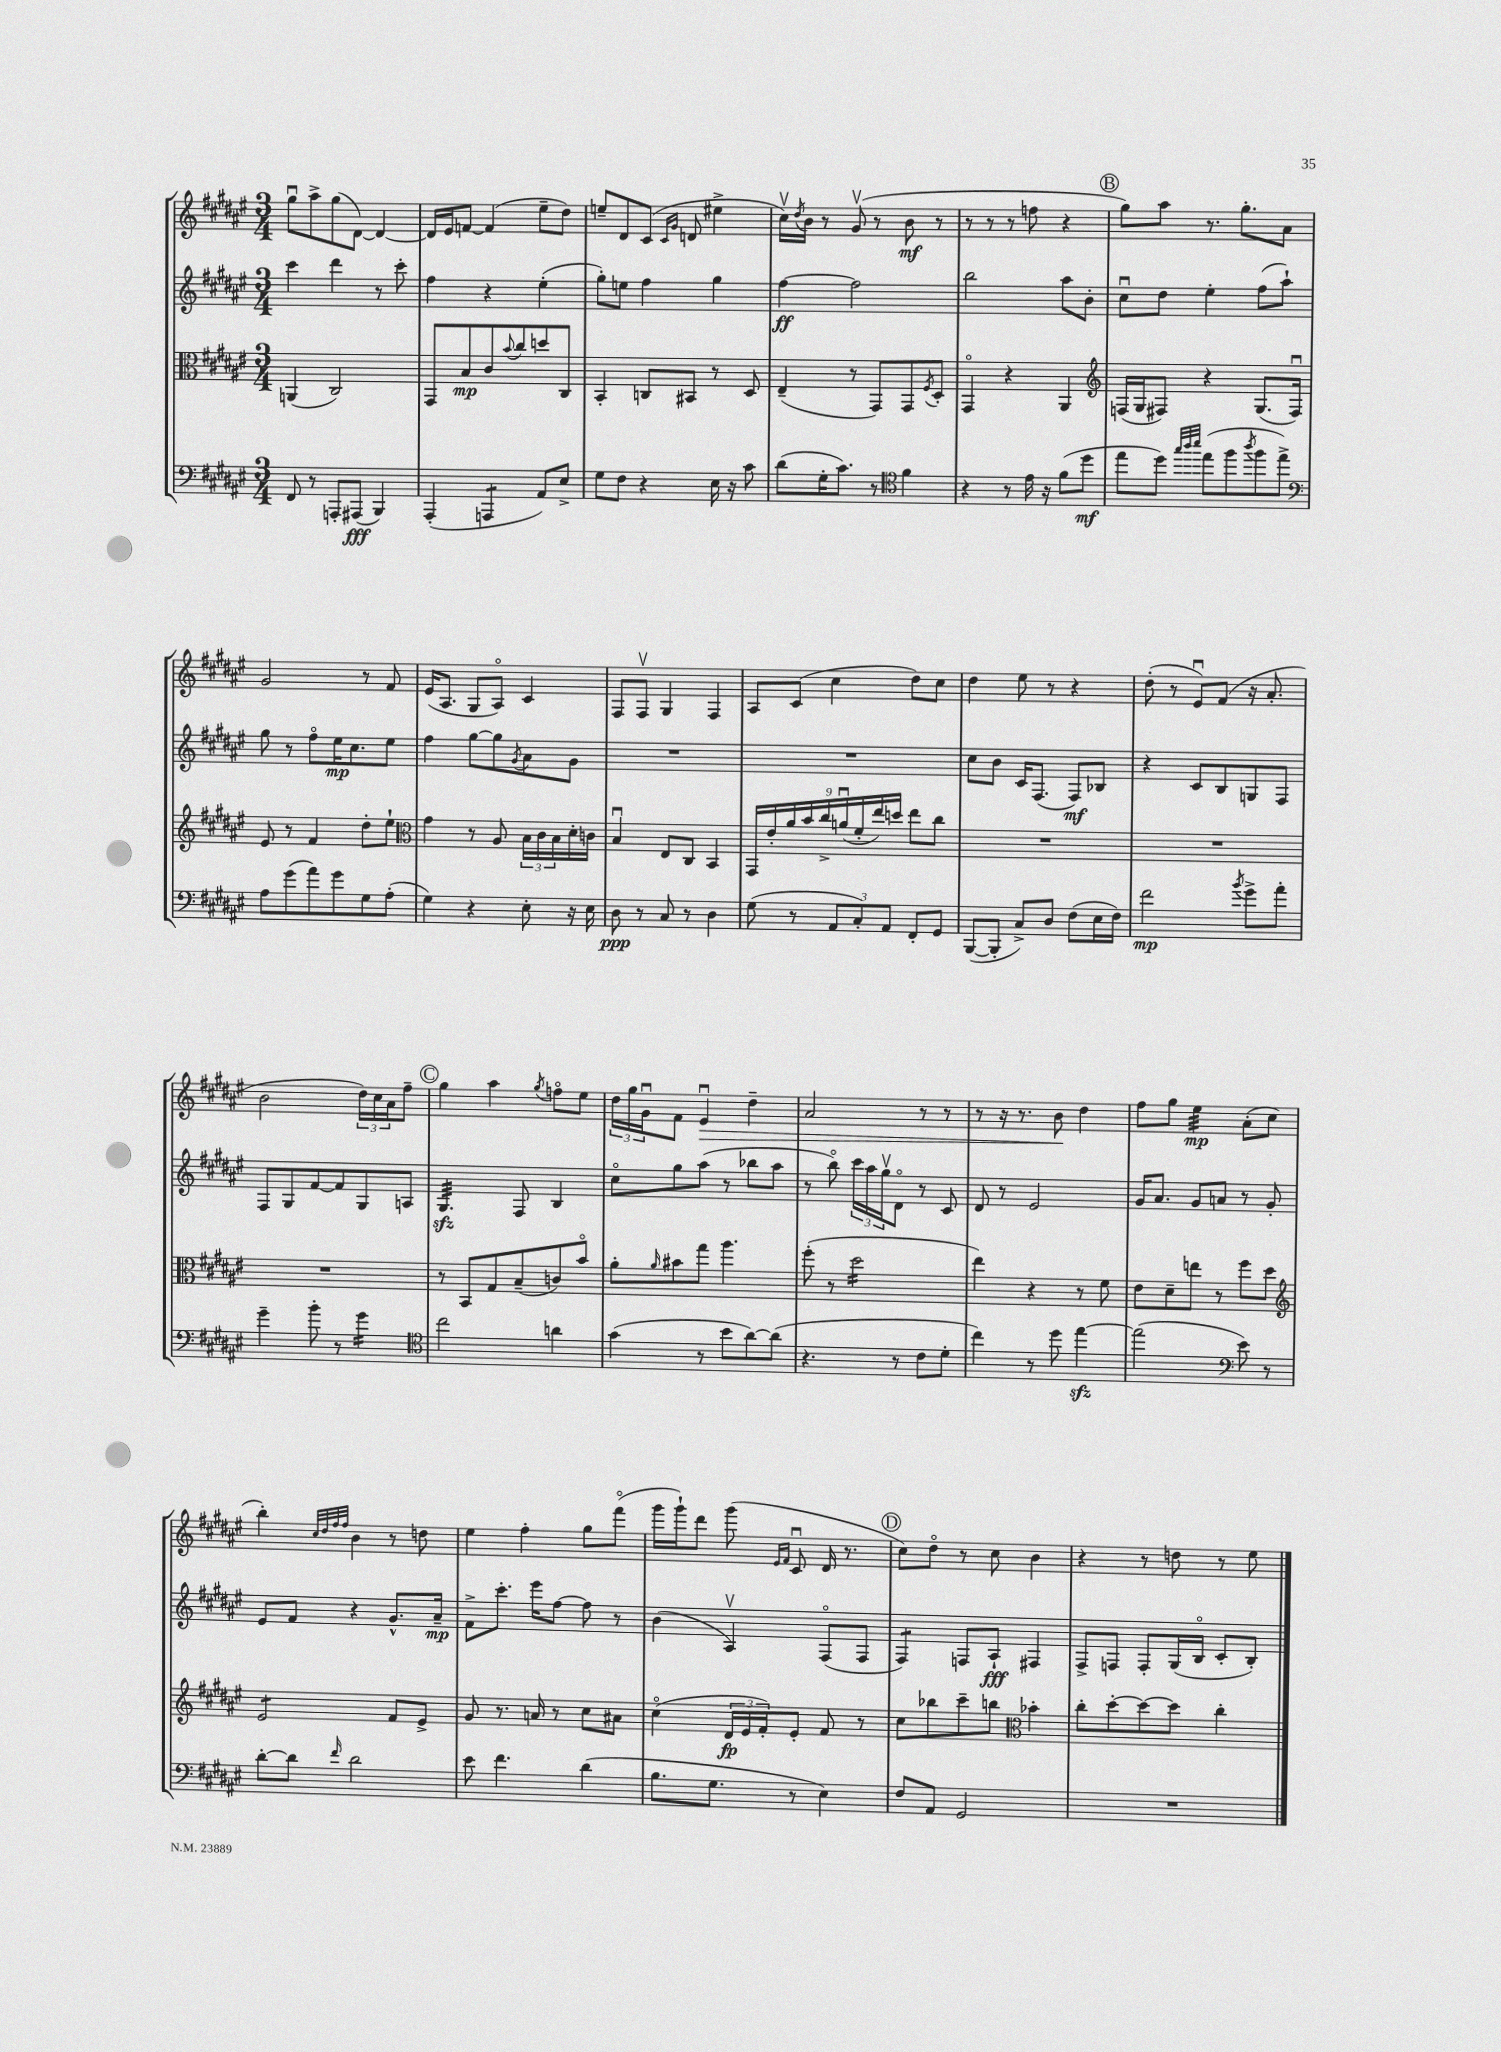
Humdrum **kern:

**kern	**kern	**kern	**kern
*staff4	*staff3	*staff2	*staff1
*clefF4	*clefC3	*clefG2	*clefG2
*k[f#c#g#d#a#e#]	*k[f#c#g#d#a#e#]	*k[f#c#g#d#a#e#]	*k[f#c#g#d#a#e#]
*M3/4	*M3/4	*M3/4	*M3/4
8FF#	(4AA	4ccc#	8gg#u
8r	.	.	8aa#^
8AAA'	2C#)	4ddd#	(8gg#
(8AAA#	.	.	[8d#)
4BBB)	.	8r	4d#_
.	.	8ccc#'	.
=	=	=	=
(4AAA#'	8GG#	4ff#	16d#]
.	.	.	16e#
.	8B	.	[8f
4AAA	8c#	4r	(4f]
.	8qqb	.	.
.	8cc#	.	.
8AA#)	8dd	(4ee#'	8ee#~
8E#^	8C#	.	8dd#)
=	=	=	=
8G#	4BB'	8gg#')	8ee~
8F#	.	8ee	8d#
4r	8C	4ff#	(8c#
.	.	.	16qqc#
.	.	.	16qqg#
.	8BB#	.	8d
16E#	8r	4gg#	4ee#^
16r	.	.	.
8c#	8D#	.	.
=	=	=	=
(8d#	(4E#~	[4ff#	16cc#v)
.	.	.	8qdd#
.	.	.	16b
16G#'	.	.	8r
8.c#)	.	.	.
.	8r	2ff#]	(8g#v
8r	8GG#)	.	8r
*clefC4	*	*	*
4f#	8GG#	.	8b
.	8qF#	.	.
.	8D#'	.	8r
=	=	=	=
4r	4GG#o	2bb	8r
.	.	.	8r
8r	4r	.	8r
16e#	.	.	8ff
16r	.	.	.
(8f#	4AA#	8aa#	4r
8dd#	.	8b'	.
=	=	=	=
*	*clefG2	*	*
8ee#	(16F	8cc#u	8gg#)
.	16G#	.	.
8dd#)	8F#)	8dd#	8aa#
32qqgg#	.	.	.
32qqaa#	.	.	.
32qqbb	.	.	.
(8ee#	4r	4ee#'	8.r
8ff#	.	.	.
.	.	.	8.gg#'
8qaa#	.	.	.
8ff#	(8.G#	(8ff#	.
8ee#^)	.	8aa#`)	8a#
.	16F#u)	.	.
=	=	=	=
*clefF4	*	*	*
8A#	8e#	8gg#	2g#
(8g#	8r	8r	.
8a#)	4f#	8ff#o	.
8g#	.	16ee#	.
.	.	8.cc#	.
8G#	8dd#'	.	8r
(8A#'	8ee#`	8ee#	8f#
=	=	=	=
*	*clefC3	*	*
4G#)	4g#	4ff#	(16e#
.	.	.	8.A#
4r	8r	[8gg#	8G#
.	8A#	8gg#]	8A#o)
.	.	8qg#	.
8E#'	24B	8a#	4c#
.	24c#	.	.
.	24B	.	.
16r	16d#'	8g#	.
16E#	16c	.	.
=	=	=	=
8D#	4Bu	2.r	8F#
8r	.	.	8F#v
8C#	8E#	.	4G#
8r	8C#	.	.
4D#	4BB	.	4F#
=	=	=	=
(8G#	18GG#	2.r	8A#
.	18e#'	.	.
.	18a#	.	.
8r	.	.	(8c#
.	18b	.	.
.	18cc#^	.	.
12AA#	.	.	4cc#
.	(18au	.	.
12C#')	18f#'	.	.
.	18ee#)	.	.
12AA#	.	.	.
.	18dd	.	.
8FF#'	8ee#	.	8dd#)
8GG#	8cc#	.	8cc#
=	=	=	=
([8BBB	2.r	8cc#	4dd#
8BBB']	.	8b	.
8C#^)	.	16c#	8ee#
.	.	(8.F#	.
8D#	.	.	8r
(8F#	.	8F#)	4r
16E#	.	8B-	.
16F#)	.	.	.
=	=	=	=
2f#	2.r	4r	(8dd#'
.	.	.	8r
.	.	8c#	8e#u)
.	.	8B	(8f#
8qb	.	.	.
8g#^	.	8G	16r
.	.	.	8.a#'
8a#'	.	8F#	.
=	=	=	=
4g#~	2.r	8F#	2b
.	.	8G#	.
8b'	.	[8f#	.
8r	.	8f#]	.
4g#	.	8G#	24dd#)
.	.	.	24cc#
.	.	.	24a#
.	.	8A	8ff#~
=	=	=	=
*clefC4	*	*	*
2cc#	8r	4.G#	4gg#
.	8BB	.	.
.	8G#	.	4aa#
.	(8B~	8F#	.
.	.	.	8qgg#
4a	8c)	4B	8ffo
.	8bo	.	8ee#
=	=	=	=
(4g#	8a#'	8cc#o	24dd#
.	.	.	24gg#
.	.	.	24g#u
.	16qqa#	.	.
.	8b#	8gg#	8f#
8r	8gg#	(8aa#	4e#u
8b	4.aa#	8r	.
[8a#)	.	8bb-	4dd#~
(8a#]	.	8aa#	.
=	=	=	=
4.r	(8ff#'	8r	2a#
.	8r	8bbo)	.
.	2dd#	24ccc#	.
.	.	24aa#	.
.	.	24gg#v	.
8r	.	8d#o	.
8c#	.	8r	8r
8d#'	.	8c#	8r
=	=	=	=
4cc#)	4ee#)	8d#	8r
.	.	8r	16r
.	.	.	8.r
8r	4r	2e#	.
8dd#	.	.	8b
[4ee#	8r	.	4dd#
.	8f#	.	.
=	=	=	=
(2ee#]	8e#	16g#	8ff#
.	.	8.a#	.
.	8d#~	.	8gg#
.	8ee	8g#	4ee#
.	8r	8a	.
*clefF4	*	*	*
8e#)	8ff#	8r	(8a#'
8r	8dd#	8g#'	8cc#
=	=	=	=
*	*clefG2	*	*
[8d#'	2e#	8e#	4bb')
8d#]	.	8f#	.
.	.	.	32qqcc#
.	.	.	32qqdd#
.	.	.	32qqff#
16qqf#	.	.	32qqff#
2d#	.	4r	4b
.	8f#	8.g#^^	8r
.	8e#^	.	8dd
.	.	16a#~	.
=	=	=	=
8e#	8g#	8f#^	4ee#
4.f#	8.r	8.ccc#'	.
.	.	.	4ff#'
.	16a	16eee#	.
.	8r	[8ff#	.
(4d#	8cc#	8ff#]	8gg#
.	8a#	8r	(8fff#o
=	=	=	=
8.B	(4cc#o	(4b	16ggg#
.	.	.	16ggg#`)
.	.	.	8ddd#
8.G#	.	.	.
.	24d#	4A#v)	(8ggg#
.	24e#	.	.
.	24f#')	.	.
.	.	.	16qqe#
.	.	.	16qqf#
8r	8e#'	.	8c#u
4E#)	8f#	(8F#o	16d#
.	.	.	8.r
.	8r	8F#	.
=	=	=	=
8F#	8cc#	4F#)	8cc#)
8AA#	8bb-	.	8dd#o
2GG#	8ccc#~	8F	8r
.	8bb	8A#`	8cc#
*	*clefC3	*	*
.	4b-'	4F#	4b
=	=	=	=
2.r	8cc#'	8F#^	4r
.	[8dd#'	8F	.
.	8dd#_	8F'	8r
.	8dd#]	(16G#	8dd
.	.	16Bo	.
.	4cc#'	8c#'	8r
.	.	8B')	8ee#
==	==	==	==
*-	*-	*-	*-
